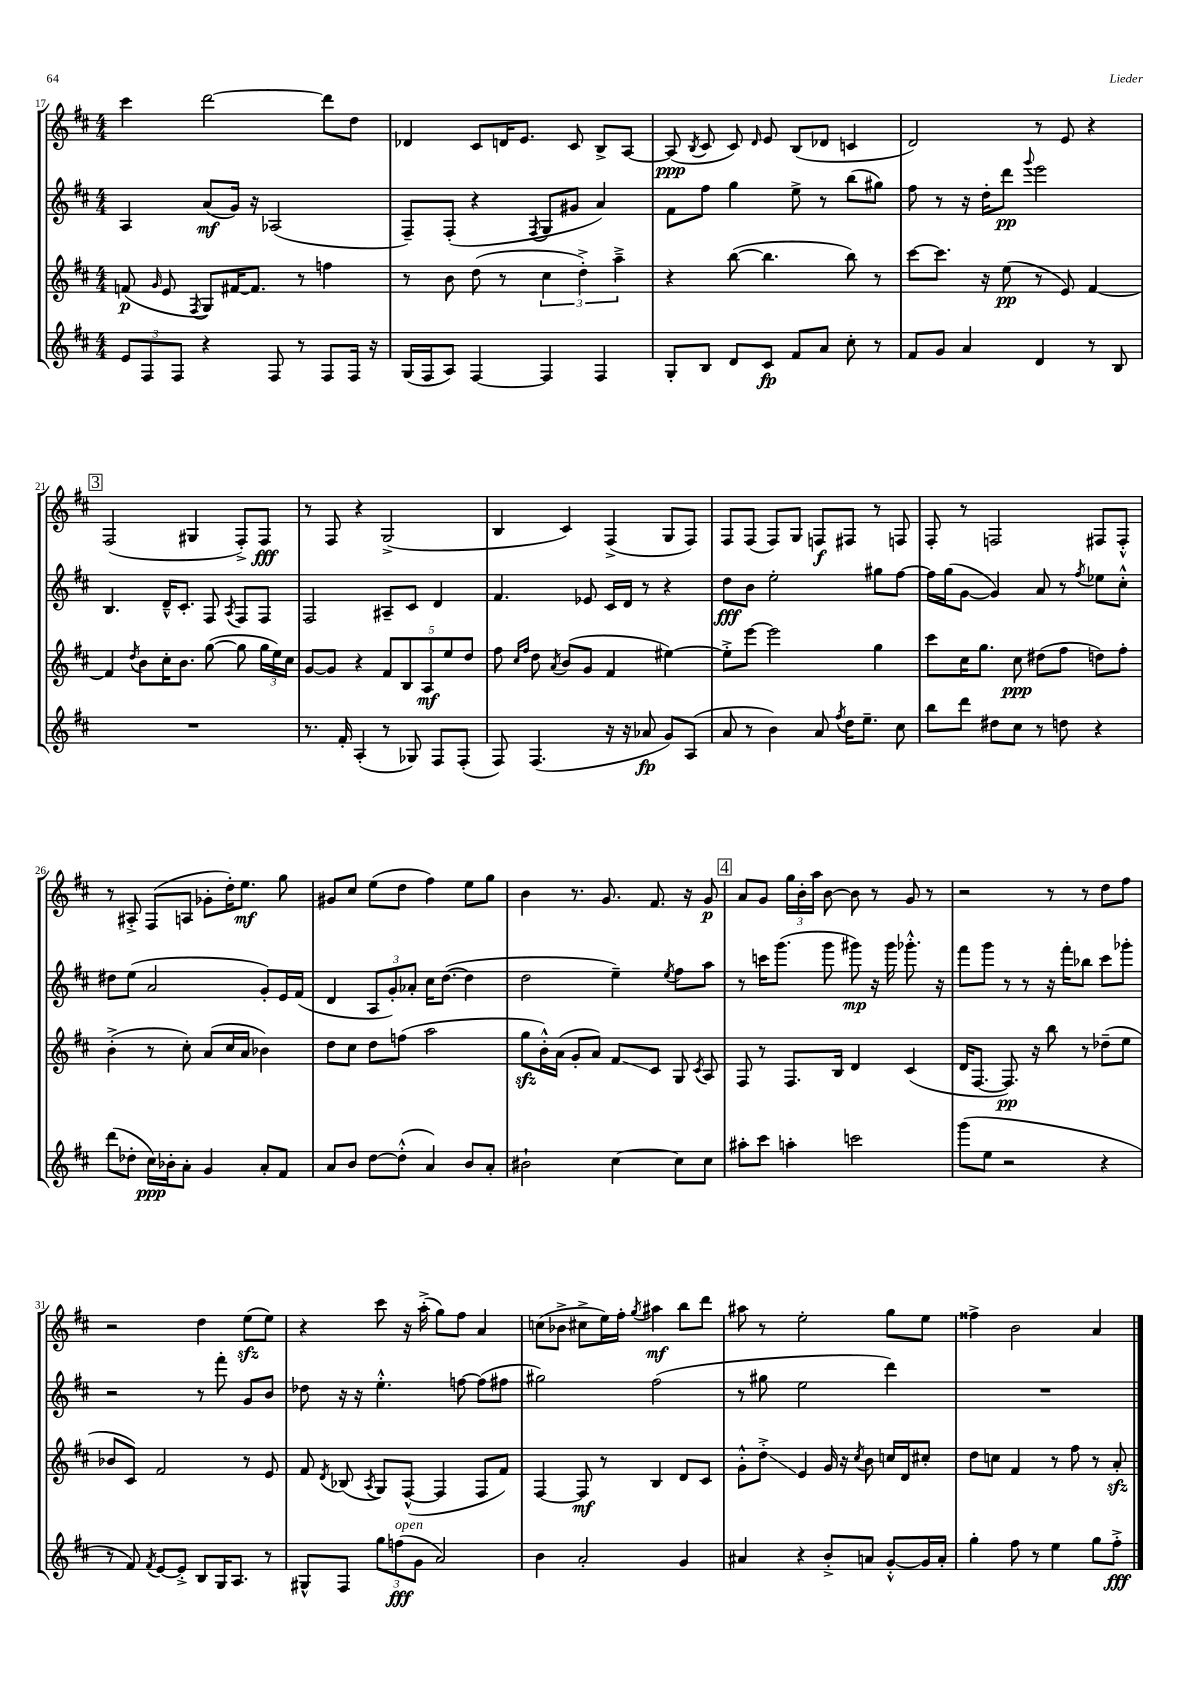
<<
\new StaffGroup <<
\new Staff = "s0" {
    \clef treble \key d \major \numericTimeSignature \time 4/4
    \autoBeamOff cis'''4 d'''2~ d'''8[ d''8] |
    des'4 cis'8[ d'16 e'8.] cis'8 b8[-> a8]~ |
    a8\ppp( \acciaccatura { b8 } cis'8 cis'8) \grace { d'16 } e'8 b8[( des'8] c'4 |
    d'2) r8 e'8 r4 |
    \mark \markup { \box "3" } fis2( gis4 fis8[-.->) fis8]\fff |
    r8 fis8 r4 g2->( |
    b4 cis'4) fis4->( g8[ fis8]) |
    fis8[ fis8]( fis8[) g8] f8[\f fis8] r8 f8 |
    fis8-. r8 f2 fis8[ fis8]-.-^ |
    r8 ais8-.-> fis8[( a8] ges'8[-. d''16-.) e''8.]\mf g''8 |
    gis'8[ cis''8] e''8[( d''8] fis''4) e''8[ g''8] |
    b'4 r8. g'8. fis'8. r16 g'8\p |
    \mark \markup { \box "4" } a'8[ g'8] \tuplet 3/2 { g''16[ b'16-. a''16] } b'8~ b'8 r8 g'8 r8 |
    r2 r8 r8 d''8[ fis''8] |
    r2 d''4 e''8[\sfz( e''8]) |
    r4 cis'''8 r16 a''16-.->( g''8[) fis''8] a'4 |
    c''8[( bes'8]-> cis''8[-> e''16) fis''16]-. \acciaccatura { g''8 } ais''4\mf b''8[ d'''8] |
    ais''8 r8 e''2-. g''8[ e''8] |
    fisis''4-> b'2 a'4 \bar "|." |
}
\new Staff = "s1" {
    \clef treble \key d \major \numericTimeSignature \time 4/4
    \autoBeamOff a4 a'8[\mf( g'16]) r16 aes2( |
    fis8[--) fis8]-.( r4 \acciaccatura { fis8 } g8[ gis'8] a'4) |
    fis'8[ fis''8] g''4 e''8-> r8 b''8[( gis''8]) |
    fis''8 r8 r16 d''16[-. d'''8]\pp \appoggiatura { g'''8 } e'''2 |
    \mark \markup { \box "3" } b4. d'16[---^ cis'8.]-. fis8 \acciaccatura { a8 } fis8[ fis8] |
    fis2 ais8[-- cis'8] d'4 |
    fis'4. ees'8 cis'16[ d'16] r8 r4 |
    d''8[\fff b'8] e''2-. gis''8[ fis''8]~ |
    fis''16[ g''16( g'8]~ g'4) a'8 r8 \acciaccatura { fis''8 } ees''8[ cis''8]-.-^ |
    dis''8[ e''8]( a'2 g'8[-.) e'16 fis'16]( |
    d'4 \tuplet 3/2 { a8[ g'8-.) aes'8]-. } cis''16[ d''8.]~( d''4 |
    d''2 e''4--) \acciaccatura { e''8 } fis''8[ a''8] |
    \mark \markup { \box "4" } r8 c'''16[ g'''8.]( g'''8 gis'''8\mp) r16 gis'''16 ges'''8.-.-^ r16 |
    fis'''8[ g'''8] r8 r8 r16 fis'''16[-. bes''8] cis'''8[ ges'''8]-. |
    r2 r8 fis'''8-. g'8[ b'8] |
    des''8 r16 r16 e''4.-.-^ f''8~ f''8[( fis''8] |
    gis''2) fis''2( |
    r8 gis''8 e''2 d'''4) |
    R1 \bar "|." |
}
\new Staff = "s2" {
    \clef treble \key d \major \numericTimeSignature \time 4/4
    \autoBeamOff f'8\p( \grace { g'16 } e'8 \acciaccatura { fis8 } g8[) fis'16~ fis'8.] r8 f''4 |
    r8 b'8 d''8( r8 \tuplet 3/2 { cis''4 d''4-.->) a''4---> } |
    r4 b''8~( b''4. b''8) r8 |
    cis'''8[~ cis'''8.] r16 e''8\pp( r8 e'8) fis'4~ |
    \mark \markup { \box "3" } fis'4 \acciaccatura { d''8 } b'8[ cis''16-. b'8.] g''8~( g''8 \tuplet 3/2 { g''16[ e''16) cis''16] } |
    g'8[~ g'8] r4 \tuplet 5/4 { fis'8[ b8 a8\mf e''8 d''8] } |
    fis''8 \grace { cis''16[ fis''16] } d''8 \acciaccatura { a'8 } b'8[( g'8] fis'4 eis''4~) |
    eis''8[-.-> e'''8]~ e'''2 g''4 |
    cis'''8[ cis''16 g''8.] cis''8\ppp dis''8[( fis''8] d''8[) fis''8]-. |
    b'4-.->( r8 cis''8-.) a'8[( cis''16 a'16] bes'4) |
    d''8[ cis''8] d''8[ f''8]( a''2 |
    g''8[\sfz b'16-.-^) a'16]( g'8[-. a'8]) fis'8[\glissando cis'8] g8 \acciaccatura { cis'8 } a8 |
    \mark \markup { \box "4" } fis8 r8 fis8.[ b16] d'4 cis'4( |
    d'16[ fis8.]~ fis8.\pp) r16 b''8 r8 des''8[--( e''8] |
    bes'8[ cis'8]) fis'2 r8 e'8 |
    fis'8 \acciaccatura { d'8 } bes8( \acciaccatura { a8 } g8[) fis8]~-^( fis4 fis8[ fis'8]) |
    fis4~ fis8\mf r8 b4 d'8[ cis'8] |
    g'8[-.-^ d''8]-.->\glissando e'4 g'16 r16 \acciaccatura { cis''8 } b'8 c''16[ d'16 cis''8]-. |
    d''8[ c''8] fis'4 r8 fis''8 r8 a'8-.\sfz \bar "|." |
}
\new Staff = "s3" {
    \clef treble \key d \major \numericTimeSignature \time 4/4
    \autoBeamOff \tuplet 3/2 { e'8[ fis8 fis8] } r4 fis8 r8 fis8[ fis16] r16 |
    g16[( fis16 a8]) fis4~ fis4 fis4 |
    g8[-. b8] d'8[ cis'8]\fp fis'8[ a'8] cis''8-. r8 |
    fis'8[ g'8] a'4 d'4 r8 b8 |
    \mark \markup { \box "3" } R1 |
    r8. fis'16-. a4-.( r8 ges8) fis8[ fis8]-.( |
    fis8) fis4.( r16 r16 aes'8\fp g'8[) a8]( |
    a'8 r8 b'4) a'8 \acciaccatura { fis''8 } d''16[ e''8.]-- cis''8 |
    b''8[ d'''8] dis''8[ cis''8] r8 d''8 r4 |
    d'''8[( des''8]-. cis''16[\ppp) bes'16-. a'8]-. g'4 a'8[-. fis'8] |
    a'8[ b'8] d''8[~ d''8]-.-^( a'4) b'8[ a'8]-. |
    bis'2-! cis''4~ cis''8[ cis''8] |
    \mark \markup { \box "4" } ais''8[-. cis'''8] a''4-. c'''2 |
    g'''8[( e''8] r2 r4 |
    r8 fis'8) \acciaccatura { fis'8 } e'8[~ e'8]-.-> b8[ g16 a8.] r8 |
    gis8[-^ fis8] \tuplet 3/2 { g''8[ f''8\fff^\markup { \italic "open" }( g'8] } a'2) |
    b'4 a'2-. g'4 |
    ais'4 r4 b'8[-.-> a'8] g'8[~-.-^ g'16 a'16]-. |
    g''4-. fis''8 r8 e''4 g''8[ fis''8]-.->\fff \bar "|." |
}
>>
>>
\layout { \context { \Score currentBarNumber = #17 } }
